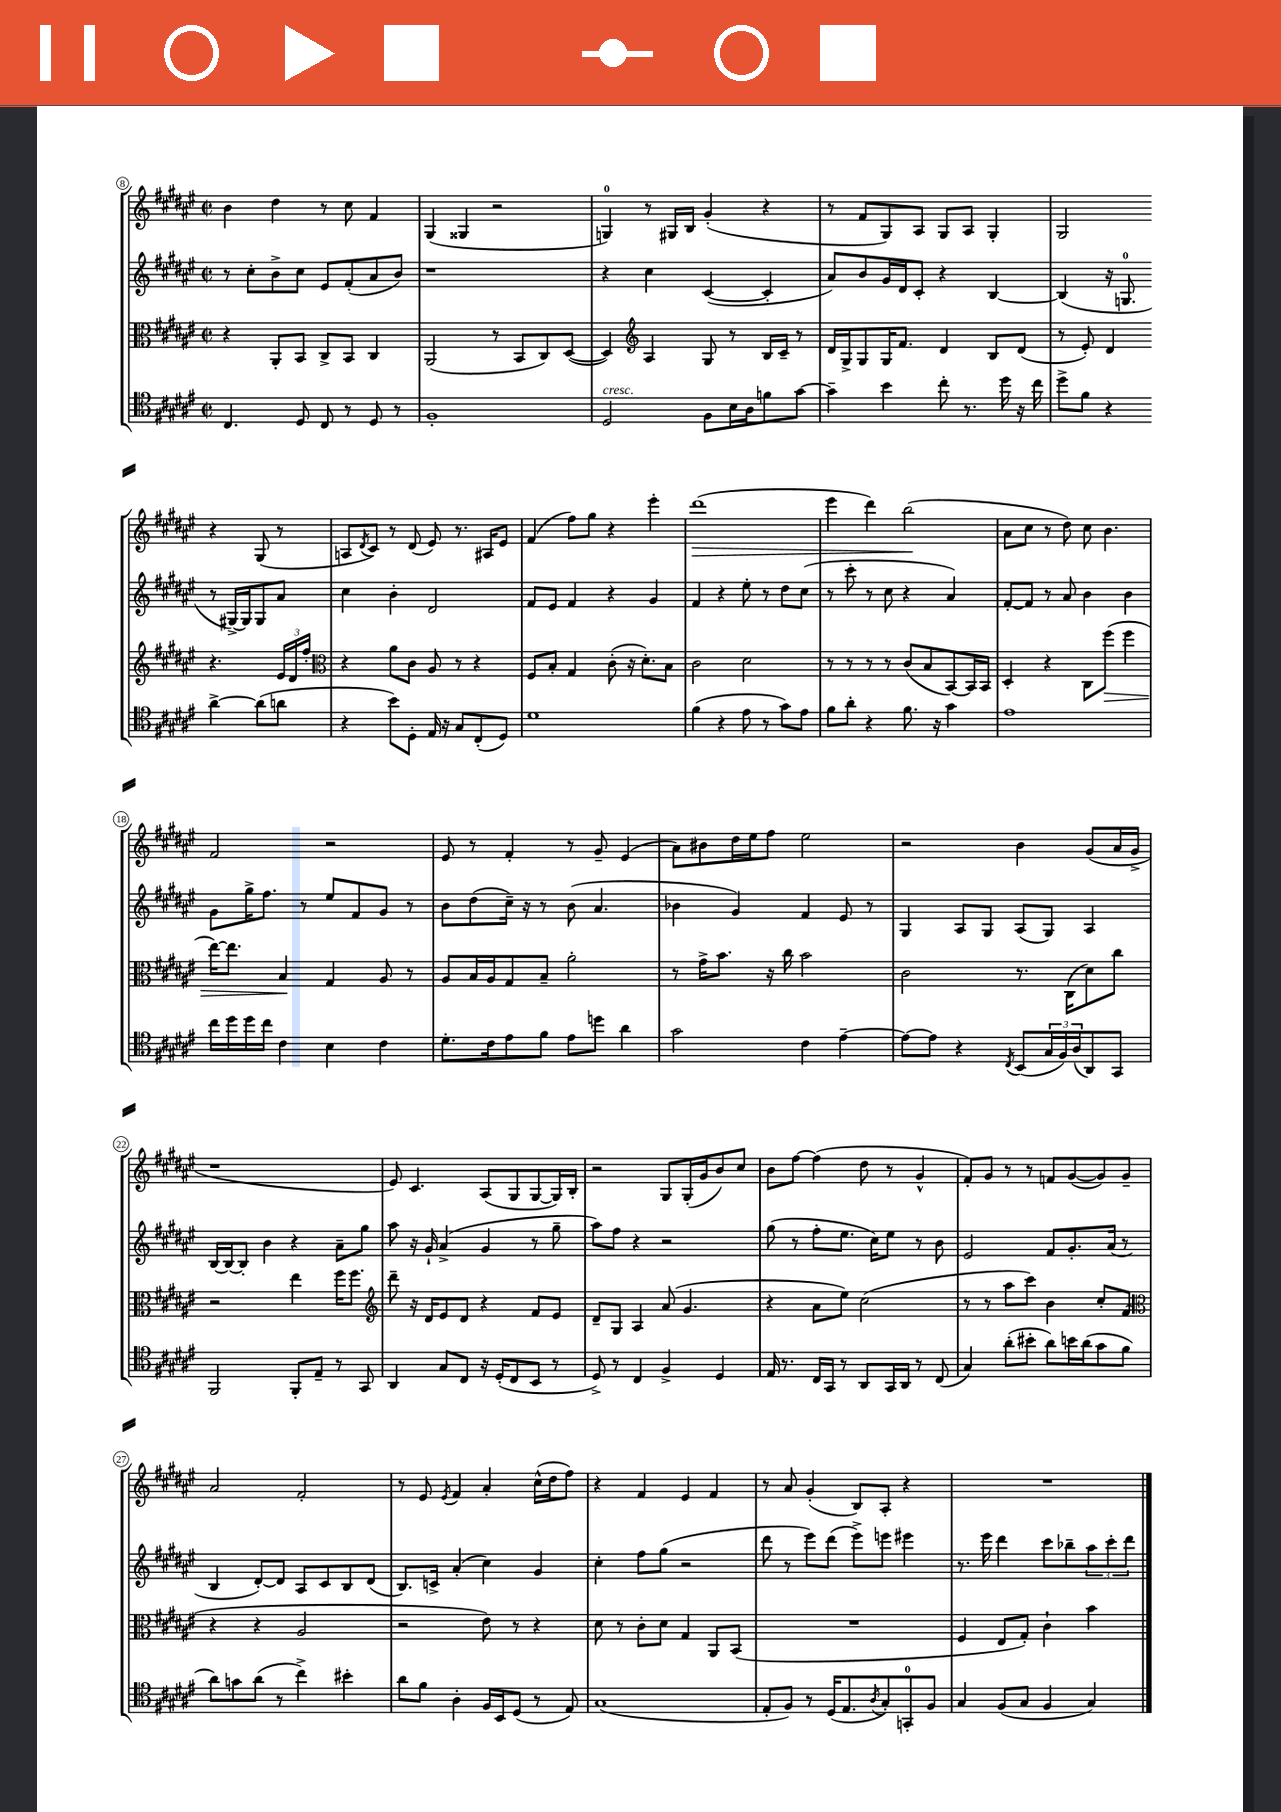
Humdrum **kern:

**kern	**kern	**dynam	**kern	**kern	**dynam
*part4	*part3	*part3	*part2	*part1	*part1
*staff4	*staff3	*staff3	*staff2	*staff1	*staff1
*clefC4	*clefC3	*	*clefG2	*clefG2	*
*k[f#c#g#d#a#e#]	*k[f#c#g#d#a#e#]	*	*k[f#c#g#d#a#e#]	*k[f#c#g#d#a#e#]	*
*M2/2	*M2/2	*	*M2/2	*M2/2	*
*met(c|)	*met(c|)	*	*met(c|)	*met(c|)	*
=8	=8	=8	=8	=8	=8
4.C#/	4r	.	8r	4b\	.
.	.	.	8cc#'\L	.	.
.	8AA#'/L	.	8b^\	4dd#\	.
8D#/	8BB/J	.	8cc#\J	.	.
8C#/	8C#^/L	.	8e#/L	8r	.
8r	8BB/J	.	(8f#'/	8cc#\	.
8D#/	4C#/	.	8a#/	4f#/	.
8r	.	.	8b/J)	.	.
=9	=9	=9	=9	=9	=9
1F#'	(2AA#/	.	1r	(4G#/	.
.	.	.	.	4G##X/	.
.	8r	.	.	2r	.
.	8BB/L	.	.	.	.
.	8C#/)	.	.	.	.
.	([8D#/J	.	.	.	.
=10	=10	=10	=10	=10	=10
!LO:TX:a:i:t=cresc.	!	!	!	!	!
2D#/	4D#/])	.	4r	4Gn/)	.
*	*clefG2	*	*	*	*
.	4A#/	.	4cc#\	8r	.
.	.	.	.	16G#X/LL	.
.	.	.	.	16B/JJ	.
8F#\L	8G#/	.	([4c#/	(4g#'/	.
16B\L	8r	.	.	.	.
16A#\J	.	.	.	.	.
8fn\	16B/LL	.	4c#'/]	4r	.
.	16c#~/JJ	.	.	.	.
[8g#\J	8r	.	.	.	.
=11	=11	=11	=11	=11	=11
4g#~\]	16d#/LL	.	8a#/L)	8r	.
.	16G#^/J	.	.	.	.
.	8G#/	.	8b/	8f#/L	.
4b\	16G#/K	.	16g#/L	8G#/)	.
.	8.f#/J	.	16d#/J	.	.
.	.	.	8c#'/J	8A#/J	.
8cc#'\	4d#/	.	4r	8G#/L	.
8.r	.	.	.	8A#/J	.
.	8B/L	.	[4B/	4G#'/	.
16dd#\	.	.	.	.	.
16r	(8d#/J	.	.	.	.
16cc#\	.	.	.	.	.
=12	=12	=12	=12	=12	=12
8dd#^\L	8r	.	(4B/]	2G#/	.
8f#\J	8e#'/)	.	.	.	.
4r	4d#/	.	16r	.	.
.	.	.	8.Gn/	.	.
[4a#^\	4.r	.	8r	4r	.
.	.	.	[16G#X^/LL)	.	.
.	.	.	16G#/J]	.	.
(8a#\L]	.	.	8G#/	(8G#/	.
8an\J	24e#/LL	.	8a#/J	8r	.
.	24d#/	.	.	.	.
.	24ff#'/JJ	.	.	.	.
!!LO:LB:g=z
=13	=13	=13	=13	=13	=13
*	*clefC3	*	*	*	*
4r	4r	.	4cc#\	8An/L	.
.	.	.	.	8qd#/	.
.	.	.	.	8c#/J)	.
8b\L)	8a#\L	.	4b'\	8r	.
8D#'\J	8c#\J	.	.	(8d#/	.
16E#/	8A#/	.	2d#/	8e#/)	.
16r	.	.	.	.	.
8G#/L	8r	.	.	8.r	.
(8C#'/	4r	.	.	.	.
.	.	.	.	16A#X/KL	.
8D#/J)	.	.	.	8e#/J	.
=14	=14	=14	=14	=14	=14
1d#	8F#/L	.	8f#/L	(4f#/	.
.	8B'/J	.	8e#/J	.	.
.	4G#/	.	4f#/	8ff#\L)	.
.	.	.	.	8gg#\J	.
.	(8c#'\	.	4r	4r	.
.	16r	.	.	.	.
.	8.d#'\L)	.	.	.	.
.	.	.	4g#/	4eee#'\	.
.	8B\J	.	.	.	.
=15	=15	=15	=15	=15	=15
!	!	!	!	!	!LO:HP:b
(4f#\	2c#\	.	4f#/	(1ddd#	>
4r	.	.	4r	.	.
8e#\	2d#\	.	8ee#'\	.	.
8r	.	.	8r	.	.
8g#\L)	.	.	8dd#\L	.	.
8e#\J	.	.	(8cc#\J	.	.
=16	=16	=16	=16	=16	=16
8f#\L	8r	.	8r	4eee#\	.
8a#'\J	8r	.	8ccc#'\	.	.
4r	8r	.	8r	4ddd#\)	.
.	8r	.	8cc#\	.	.
8.f#\	(8c#/L	.	4r	(2bb\	.
.	8B/	.	.	.	.
16r	.	.	.	.	.
4g#\	[8BB/)	.	4a#/)	.	.
.	16BB/L]	.	.	.	.
.	16BB/JJ	.	.	.	.
.	.	.	.	.	]
=17	=17	=17	=17	=17	=17
1e#	4D#'/	.	[8f#'/L	8a#\L	.
.	.	.	8f#/J]	8cc#\J	.
.	4r	.	8r	8r	.
.	.	.	8a#/	8dd#\)	.
.	8C#\L	.	4b\	8cc#\	.
!	!	!LO:HP:b	!	!	!
.	(8ff#\J	>	.	4.b\	.
.	4ff#\	.	4b\	.	.
!!LO:LB:g=z
=18	=18	=18	=18	=18	=18
16cc#\LL	[16ee#\KL)	.	8g#\L	2f#/	.
16dd#\	8.ee#\J]	.	.	.	.
16dd#\	.	.	16gg#^\K	.	.
16cc#\JJ	.	.	8.ff#\J	.	.
4c#\	4B/	.	.	.	.
.	.	.	8r	.	.
4B\	4G#/	]	8ee#/L	2r	.
.	.	.	8f#/	.	.
4c#\	8A#/	.	8g#/J	.	.
.	8r	.	8r	.	.
=19	=19	=19	=19	=19	=19
8.d#'\L	8A#/L	.	8b\L	8e#/	.
.	16B/L	.	(8dd#\	8r	.
16c#\k	16A#/J	.	.	.	.
8e#\	8G#/	.	16cc#~\Jk)	4f#'/	.
.	.	.	16r	.	.
8f#\J	8B~/J	.	8r	.	.
8e#\L	2a#'\	.	(8b\	8r	.
8ddn\J	.	.	4.a#/	8g#~/	.
4a#\	.	.	.	(4e#/	.
=20	=20	=20	=20	=20	=20
2g#\	8r	.	4b-X\	8a#\L)	.
.	16g#^\KL	.	.	8b#X\	.
.	8.b\J	.	.	.	.
.	.	.	4g#/)	16dd#\L	.
.	.	.	.	16ee#\J	.
.	16r	.	.	8ff#\J	.
.	16cc#\	.	.	.	.
4c#\	2b\	.	4f#/	2ee#\	.
[4e#~\	.	.	8e#/	.	.
.	.	.	8r	.	.
=21	=21	=21	=21	=21	=21
8e#\L_	2c#\	.	4G#/	2r	.
8e#\J]	.	.	.	.	.
4r	.	.	8A#/L	.	.
.	.	.	8G#/J	.	.
8qC#/	.	.	.	.	.
(8BB/L	8.r	.	(8A#/L	4b\	.
24G#/L	.	.	8G#/J)	.	.
24F#/)	.	.	.	.	.
.	(16C#\KL	.	.	.	.
(24A#/J	.	.	.	.	.
8AA#/)	8d#\)	.	4A#/	(8g#/L	.
8GG#/J	8cc#\J	.	.	16a#/L	.
.	.	.	.	16g#^/JJ	.
!!LO:LB:g=z
=22	=22	=22	=22	=22	=22
2FF#/	2r	.	[16B/LL	1r	.
.	.	.	16B/J_	.	.
.	.	.	8B'/J]	.	.
.	.	.	4b\	.	.
8FF#'/L	4ee#\	.	4r	.	.
8E#~/J	.	.	.	.	.
8r	16ff#\KL	.	8a#~\L	.	.
.	8.ff#\J	.	.	.	.
8GG#/	.	.	8gg#\J	.	.
=23	=23	=23	=23	=23	=23
*	*clefG2	*	*	*	*
4AA#/	8ddd#~\	.	8aa#\	8e#/)	.
.	16r	.	16r	4.c#/	.
.	16d#/KL	.	16g#`/	.	.
8G#/L	8e#/	.	(4a#^/	.	.
8C#/J	8d#/J	.	.	.	.
16r	4r	.	4g#/	(8A#/L	.
(16D#'/KL	.	.	.	.	.
8C#/	.	.	.	8G#/	.
8BB/J	8f#/L	.	8r	[8G#/	.
8r	8e#/J	.	8gg#~\	16G#/L])	.
.	.	.	.	16B'/JJ	.
=24	=24	=24	=24	=24	=24
8D#^/)	8d#~/L	.	8aa#\L)	2r	.
8r	8G#/J	.	8ff#\J	.	.
4C#/	4A#/	.	4r	.	.
4F#^/	(8a#/	.	2r	8G#/L	.
.	4.g#/	.	.	(16G#'/L	.
.	.	.	.	16g#/J	.
4D#/	.	.	.	8b/)	.
.	.	.	.	8cc#/J	.
=25	=25	=25	=25	=25	=25
16E#/	4r	.	(8gg#\	8b\L	.
8.r	.	.	.	.	.
.	.	.	8r	[8ff#\J	.
16C#/LL	8a#\L	.	8ff#'\L	(4ff#\]	.
16GG#/JJ	.	.	.	.	.
8r	8ee#\J)	.	8.ee#\J	.	.
8AA#/L	(2cc#\	.	.	8dd#\	.
.	.	.	16cc#\KL)	.	.
16GG#/L	.	.	8ee#\J	8r	.
16AA#/JJ	.	.	.	.	.
8r	.	.	8r	4g#^^/	.
(8C#/	.	.	8b\	.	.
=26	=26	=26	=26	=26	=26
4G#/)	8r	.	2e#/	8f#'/L)	.
.	8r	.	.	8g#/J	.
(8a#'\L	8aa#\L	.	.	8r	.
8b#X'\J	8ccc#\J)	.	.	8r	.
8a#\L)	4b\	.	8f#/L	8fn/L	.
16bn\L	.	.	8.g#'/	([8g#/	.
(16a#\J	.	.	.	.	.
8g#\	8cc#'/L	.	.	8g#/])	.
.	.	.	(16a#/Jk	.	.
8f#\J	(8f#/J	.	8r	8g#~/J	.
!!LO:LB:g=z
=27	=27	=27	=27	=27	=27
*	*clefC3	*	*	*	*
8a#\L)	4r	.	4B/	2a#/	.
8gn\	.	.	.	.	.
(8a#\J	4r	.	[8d#'/L)	.	.
8r	.	.	8d#/J]	.	.
4cc#^\)	2A#/	.	8A#/L	2f#'/	.
.	.	.	8c#/	.	.
4b#X'\	.	.	8B/	.	.
.	.	.	(8d#/J	.	.
=28	=28	=28	=28	=28	=28
8a#\L	2r	.	8.B/L)	8r	.
8f#\J	.	.	.	8e#/	.
.	.	.	16cn^/Jk	.	.
.	.	.	.	8qe#/	.
4A#'\	.	.	(4a#'/	4f#/	.
16F#/LL	8e#\)	.	4cc#\)	4a#'/	.
16BB/J	.	.	.	.	.
(8D#/J	8r	.	.	.	.
8r	4r	.	4g#/	(16cc#^^\LL	.
.	.	.	.	16dd#\J	.
8E#/)	.	.	.	8ff#\J)	.
=29	=29	=29	=29	=29	=29
(1G#	8d#\	.	4cc#'\	4r	.
.	8r	.	.	.	.
.	8c#'\L	.	8ff#\L	4f#/	.
.	8d#\J	.	(8gg#\J	.	.
.	4G#/	.	2r	4e#/	.
.	8AA#/L	.	.	4f#/	.
.	(8BB/J	.	.	.	.
=30	=30	=30	=30	=30	=30
8E#'/L	1r	.	8ddd#\	8r	.
8F#/J)	.	.	8r	8a#/	.
8r	.	.	8eee#\L)	(4g#'/	.
(16D#/KL	.	.	(8ddd#\J	.	.
8.E#/	.	.	.	.	.
.	.	.	8eee#^\L)	8B/L)	.
8qA#/	.	.	.	.	.
8G#'/)	.	.	8eeen\J	8A#'/J	.
8GGn'/	.	.	4eee#X\	4r	.
8F#/J	.	.	.	.	.
=31	=31	=31	=31	=31	=31
4G#/	4F#/	.	8.r	1r	.
.	.	.	16eee#\	.	.
(8F#/L	8E#/L	.	4ddd#\	.	.
8G#/J	8G#'/J)	.	.	.	.
4F#/	4c#`\	.	8ccc#\L	.	.
.	.	.	8bb-X~\	.	.
4G#/)	4b\	.	12aa#\	.	.
.	.	.	12ccc#'\	.	.
.	.	.	12ddd#\J	.	.
==	==	==	==	==	==
*-	*-	*-	*-	*-	*-
